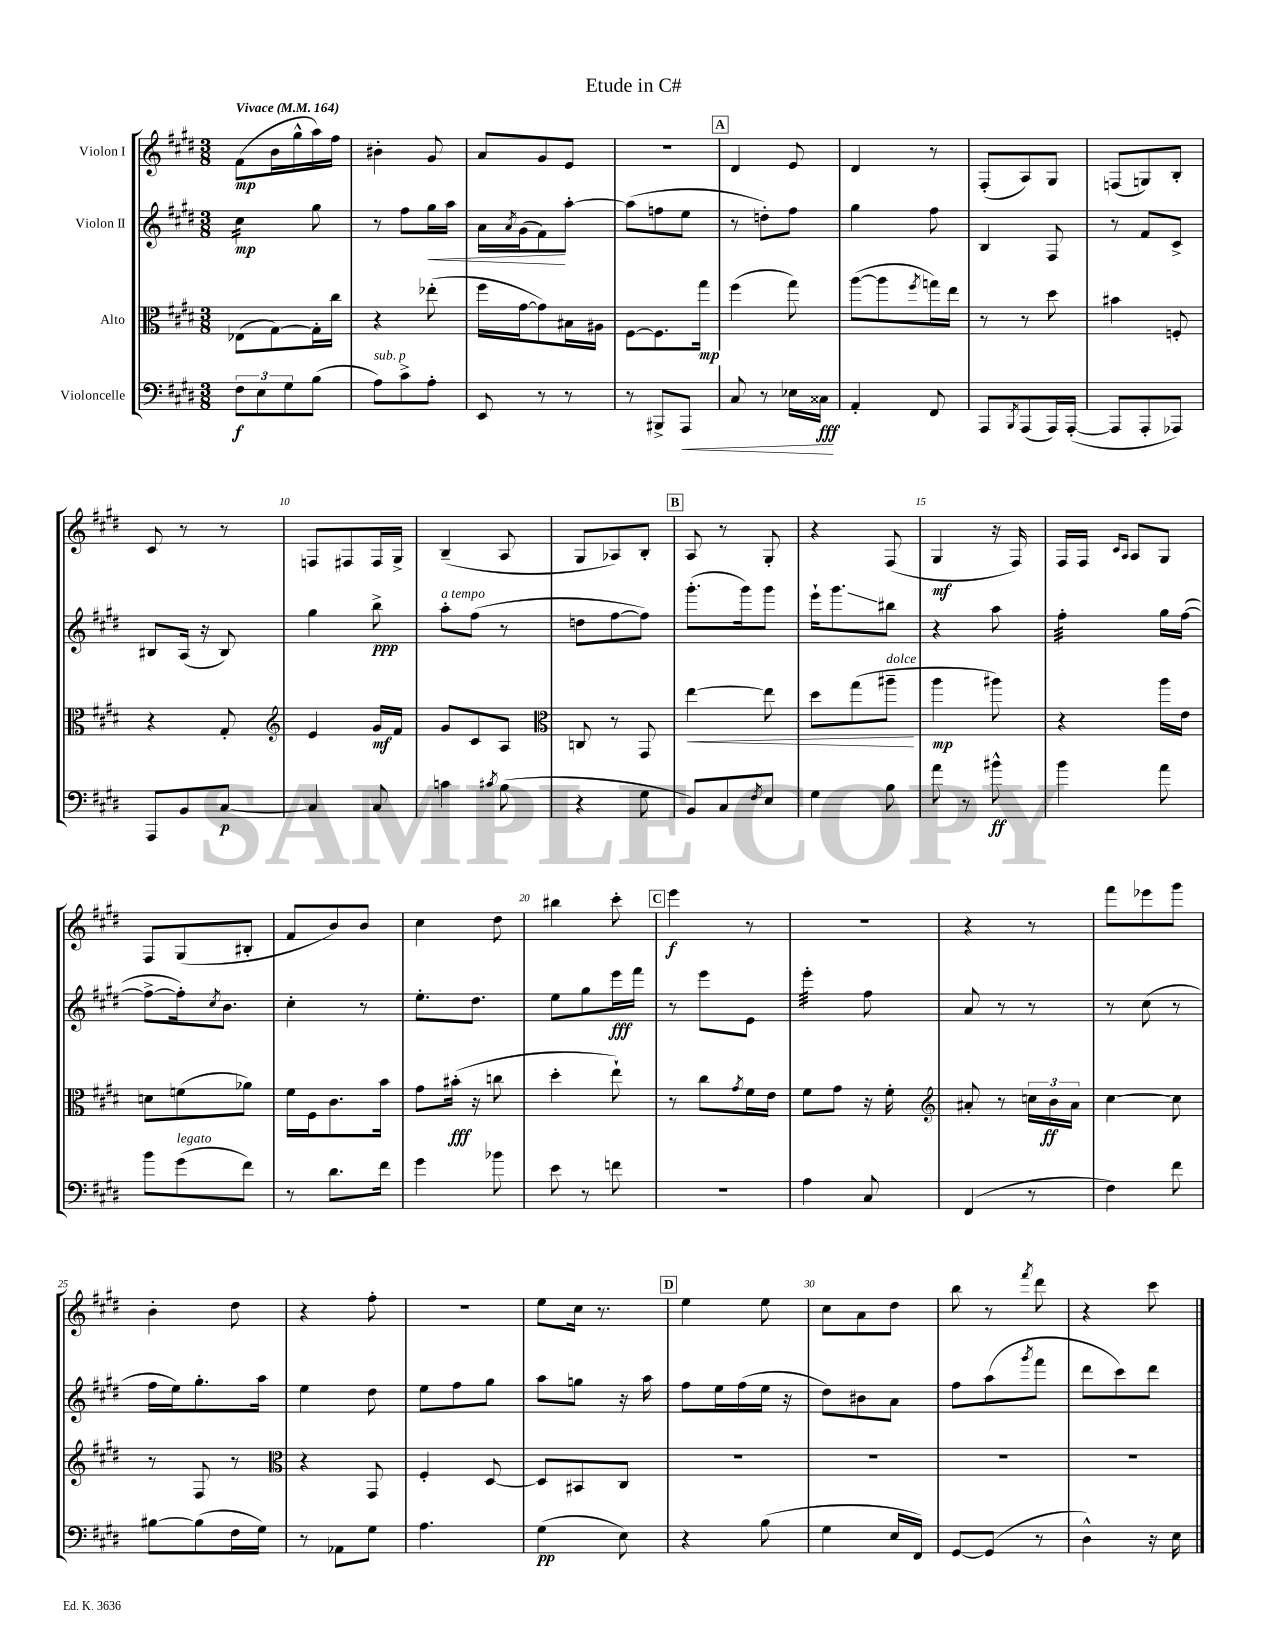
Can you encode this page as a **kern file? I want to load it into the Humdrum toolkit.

**kern	**kern	**kern	**kern
*staff4	*staff3	*staff2	*staff1
*clefF4	*clefC3	*clefG2	*clefG2
*k[f#c#g#d#]	*k[f#c#g#d#]	*k[f#c#g#d#]	*k[f#c#g#d#]
*M3/8	*M3/8	*M3/8	*M3/8
*MM164	*MM164	*MM164	*MM164
12F#	(8E-	4cc#	(8f#
12E	.	.	.
.	[8G#)	.	16b
12G#	.	.	.
.	.	.	16gg#^^
(8B	16G#']	8gg#	16aa)
.	16cc#	.	16ff#
=	=	=	=
8A)	4r	8r	4b#'
8c#^	.	8ff#	.
8A'	(8ee-'	16gg#	8g#
.	.	16aa	.
=	=	=	=
8EE	16ff#	16a	8a
.	.	8qa	.
.	[16g#	(16g#	.
8r	8g#])	8f#)	8g#
8r	16B#	[8aa'	8e
.	16A#	.	.
=	=	=	=
8r	[8F#	(8aa]	4.r
8BBB#^	8.F#]	8ff	.
8AAA	.	8ee	.
.	16gg#	.	.
=	=	=	=
8C#	(4ff#	8r	4d#
8r	.	8dd')	.
16E-	8gg#)	8ff#	8e
16C##	.	.	.
=	=	=	=
4AA'	([8aa	4gg#	4d#
.	8aa]	.	.
.	8qff#	.	.
8FF#	16gg)	8ff#	8r
.	16ee	.	.
=	=	=	=
8AAA	8r	4B	(8F#'
8qBBB	.	.	.
(8AAA	8r	.	8A)
16AAA)	8dd#	8F#	8G#
([16AAA'	.	.	.
=	=	=	=
8AAA]	4b#	8r	(8F
8AAA'	.	8f#	8G)
8AAA-)	8F'	8c#^	8B'
=	=	=	=
8AAA	4r	8B#	8c#
8BB	.	(16A	8r
.	.	16r	.
[8C#	8G#'	8B#)	8r
=	=	=	=
*	*clefG2	*	*
4C#]	4e	4gg#	8F
.	.	.	8F#
8C#	16g#	8bb^	16F#
.	16f#	.	16G#^
=	=	=	=
4c	8g#	8aa'	(4B~
.	8c#	(8ff#	.
8qc#	.	.	.
(8B	8A	8r	8A
=	=	=	=
*	*clefC3	*	*
4r	8C	8dd	8G#
.	8r	[8ff#	8A-)
8G#	8GG#	8ff#])	8B'
=	=	=	=
8BB)	[4ee	(8.ggg#'	8A
8C#	.	.	8r
.	.	16ggg#)	.
8qF#	.	.	.
8E	8ee]	8ggg#	8G#'
=	=	=	=
4G#	8dd#	16eee`	4r
.	.	8.ggg#	.
.	(8gg#	.	.
8B	8aa#~	8bb#	(8F#
=	=	=	=
8a	4aa	4r	4G#
8r	.	.	.
8b#^^	8aa#)	8aa	16r
.	.	.	16F#)
=	=	=	=
4b	4r	4ff#'	16F#
.	.	.	16F#
.	.	.	16qqc#
.	.	.	16qqA
.	.	.	8A
8a	16aa	16gg#	8G#
.	16e	([16ff#	.
=	=	=	=
8b	8d	8ff#^_	8F#
(8g#	(8f	16ff#'])	(8G#
.	.	8qcc#	.
.	.	8.b	.
8f#)	8a-)	.	8B#'
=	=	=	=
8r	16f#	4cc#'	8f#
.	16F#	.	.
8.d#	8.c#	.	8b)
.	.	8r	8b
16f#	16b	.	.
=	=	=	=
4g#	8g#	8.ee'	4cc#
.	(16b#'	.	.
.	16r	8.dd#	.
8b-	8cc	.	8dd#
=	=	=	=
8e	4dd#'	8ee	4bb#
8r	.	8gg#	.
8f	8ee`)	16eee	8ccc#'
.	.	16fff#	.
=	=	=	=
4.r	8r	8r	4eee
.	8cc#	8eee	.
.	8qg#	.	.
.	16f#	8e	8r
.	16e	.	.
=	=	=	=
4A	8f#	4eee'	4.r
.	8g#	.	.
8C#	16r	8ff#	.
.	16f#'	.	.
=	=	=	=
*	*clefG2	*	*
(4FF#	8a#'	8a	4r
.	8r	8r	.
8r	24cc	8r	8r
.	24b	.	.
.	24a#	.	.
=	=	=	=
4F#)	[4cc#	8r	8fff#
.	.	(8cc#	8eee-
8f#	8cc#]	8r	8ggg#
=	=	=	=
[8B#	8r	16ff#	4b'
.	.	16ee)	.
(8B#]	8F#	8.gg#'	.
16F#	8r	.	8dd#
16G#)	.	16aa	.
=	=	=	=
*	*clefC3	*	*
8r	4r	4ee	4r
8AA-	.	.	.
8G#	8GG#	8dd#	8ff#'
=	=	=	=
4.A	4F#'	8ee	4.r
.	.	8ff#	.
.	[8D#	8gg#	.
=	=	=	=
(4G#	8D#]	8aa	8ee
.	8BB#	8gg	16cc#
.	.	.	8.r
8E)	8C#	16r	.
.	.	16aa	.
=	=	=	=
4r	4.r	8ff#	4ee
.	.	16ee	.
.	.	(16ff#	.
(8B	.	16ee	8ee
.	.	16r	.
=	=	=	=
4G#	4.r	8dd#)	8cc#
.	.	8b#	8a
16E	.	8a	8dd#
16FF#)	.	.	.
=	=	=	=
[8GG#	4.r	8ff#	8bb
(8GG#]	.	(8aa	8r
.	.	8qggg#	8qfff#
8r	.	8fff#	8ddd#
=	=	=	=
4D#^^)	4.r	8ddd#	4r
.	.	8ccc#)	.
16r	.	8ddd#	8ccc#
16E	.	.	.
==	==	==	==
*-	*-	*-	*-
